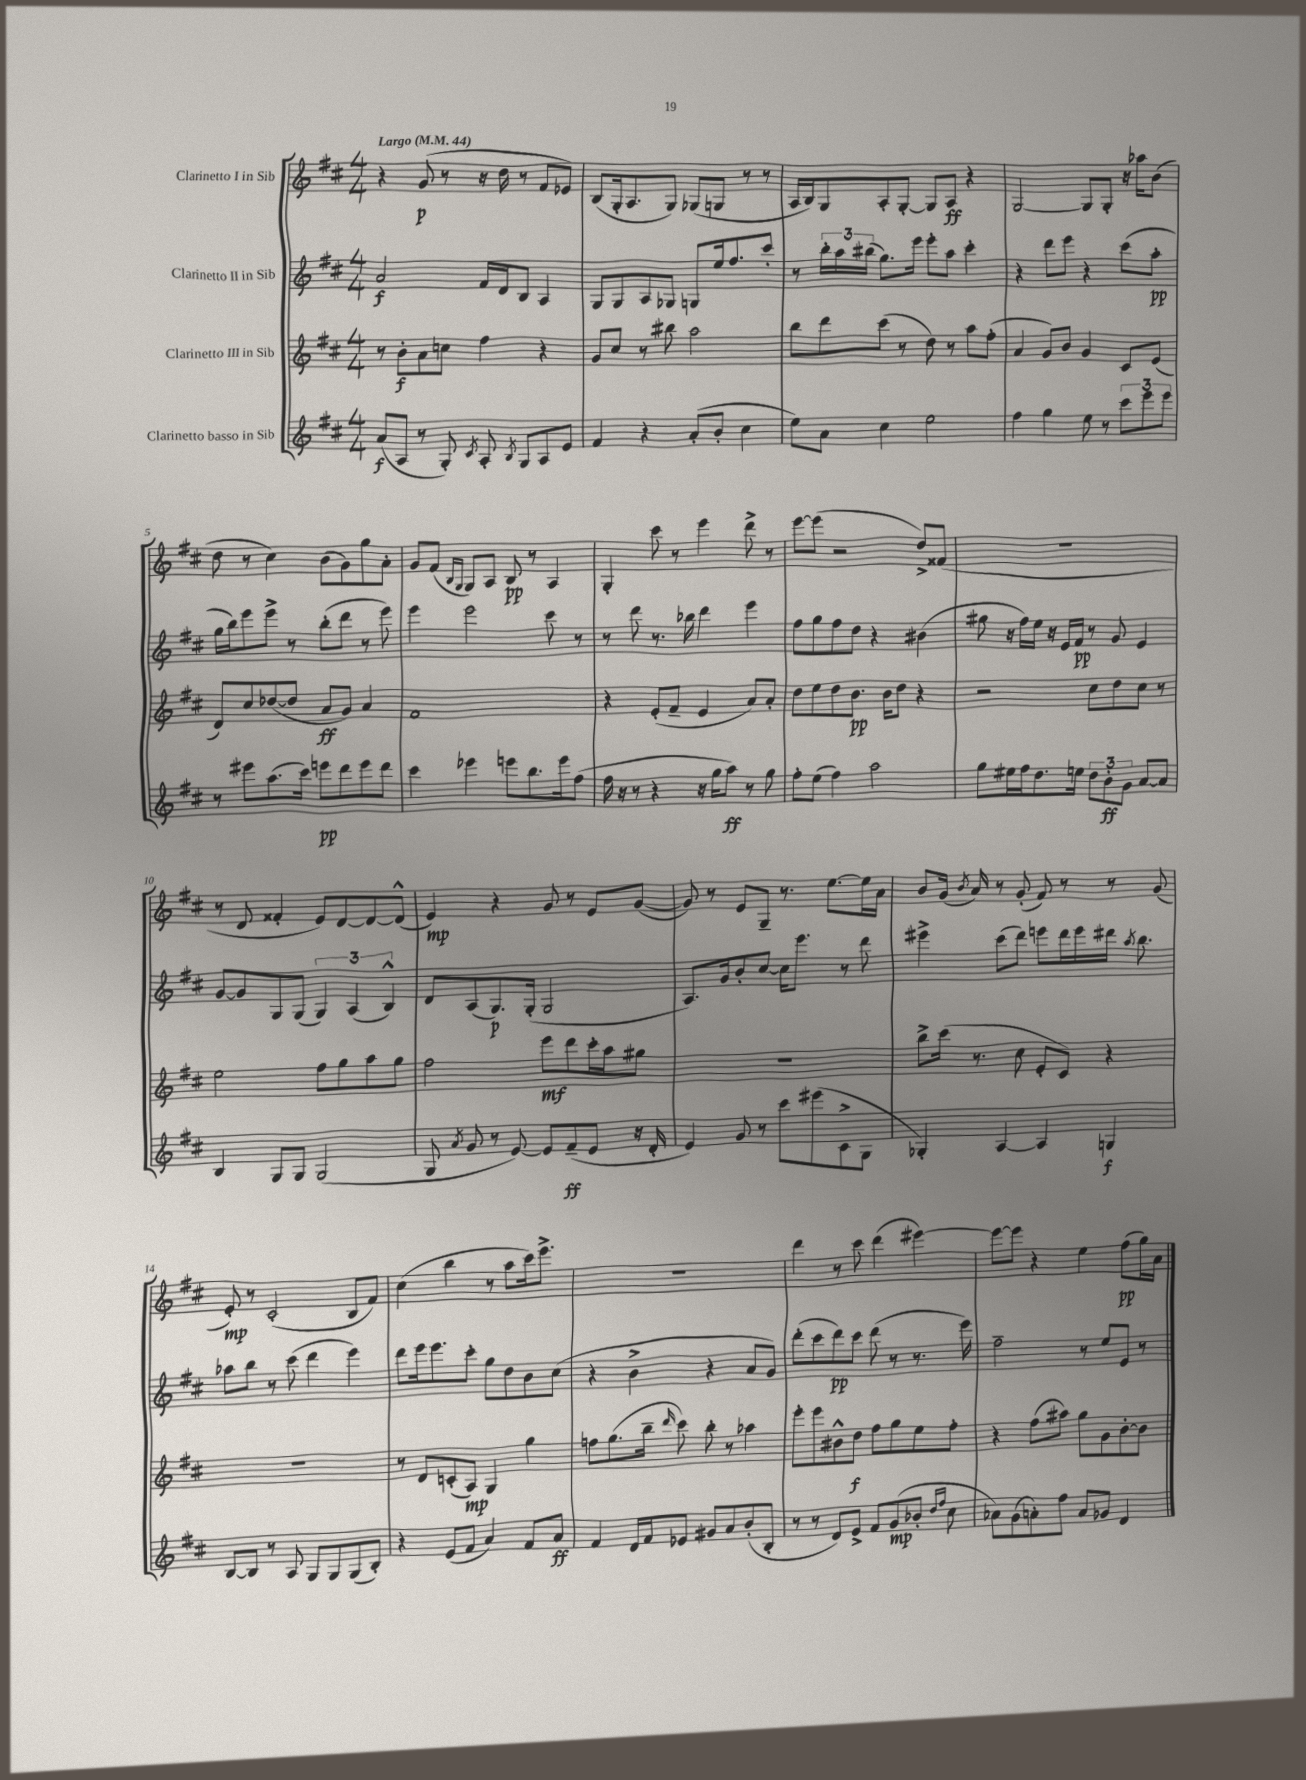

**kern	**dynam	**kern	**dynam	**kern	**dynam	**kern	**dynam
*part4	*part4	*part3	*part3	*part2	*part2	*part1	*part1
*staff4	*staff4	*staff3	*staff3	*staff2	*staff2	*staff1	*staff1
*I"Clarinetto basso in Sib	*	*I"Clarinetto III in Sib	*	*I"Clarinetto II in Sib	*	*I"Clarinetto I in Sib	*
*clefG2	*	*clefG2	*	*clefG2	*	*clefG2	*
*k[f#c#]	*	*k[f#c#]	*	*k[f#c#]	*	*k[f#c#]	*
*M4/4	*	*M4/4	*	*M4/4	*	*M4/4	*
*MM44	*	*MM44	*	*MM44	*	*MM44	*
=1	=1	=1	=1	=1	=1	=1	=1
!	!	!	!	!	!	!LO:TX:a:B:t=Largo	!
(8a/L	f	8r	.	2a/	f	4r	.
8A/J	.	8b'\L	f	.	.	.	.
8r	.	8a\	.	.	.	(8g/	p
8G'/)	.	8ccn\J	.	.	.	8r	.
8qc#/	.	.	.	.	.	.	.
8A'/	.	4ff#\	.	16f#/LL	.	16r	.
.	.	.	.	16d/J	.	16dd\	.
8qB/	.	.	.	.	.	.	.
8G/L	.	.	.	8B/J	.	8r	.
8A/	.	4r	.	4A/	.	8f#/L	.
8e/J	.	.	.	.	.	8e-X/J)	.
=2	=2	=2	=2	=2	=2	=2	=2
4f#/	.	8g/L	.	8G/L	.	(8B/L	.
.	.	8cc#/J	.	8G/	.	16G'/k	.
.	.	.	.	.	.	8.A/	.
4r	.	8r	.	8A/	.	.	.
.	.	8bb#X\	.	8G-X/J	.	8G/J)	.
(8a'/L	.	2aa\	.	8Gn/L	.	(8G-X/L	.
8b'/J	.	.	.	16ee/k	.	8Gn/J	.
.	.	.	.	8.ff#/	.	.	.
4cc#\	.	.	.	.	.	8r	.
.	.	.	.	8ccc#'/J	.	8r	.
=3	=3	=3	=3	=3	=3	=3	=3
8ee\L)	.	8bb\L	.	8r	.	16A/LL	.
.	.	.	.	.	.	16B/J)	.
8a\J	.	8ddd\	.	24bb'\LL	.	8G/	.
.	.	.	.	24aa\	.	.	.
.	.	.	.	(24bb#X\JJ	.	.	.
4cc#\	.	(8ccc#\J	.	8.gg\L)	.	8A'/	.
.	.	8r	.	.	.	[8G'/J	.
.	.	.	.	16eee\Jk	.	.	.
2ee\	.	8dd\)	.	8eee'\L	.	8G/L]	.
.	.	8r	.	8aa\J	.	8A/J	ff
.	.	8aa\L	.	4ccc#'\	.	4r	.
.	.	(8ff#'\J	.	.	.	.	.
=4	=4	=4	=4	=4	=4	=4	=4
4ff#\	.	4a/	.	4r	.	[2G/	.
4gg\	.	8g/L)	.	8ddd\L	.	.	.
.	.	8b/J	.	8eee\J	.	.	.
8ee\	.	4g/	.	4r	.	8G/L]	.
8r	.	.	.	.	.	8G'/J	.
12ccc#\L	.	8c#/L	.	(8ccc#\L	.	16r	.
.	.	.	.	.	.	16aa-X\KL	.
12eee\	.	.	.	.	.	.	.
.	.	(8e/J	.	8aa'\J	pp	(8b\J	.
12eee\J	.	.	.	.	.	.	.
!!LO:LB:g=z
=5	=5	=5	=5	=5	=5	=5	=5
8r	.	8d/L)	.	16gg\LL	.	8dd\	.
.	.	.	.	16bb\J)	.	.	.
8eee#X\L	.	8cc#/	.	8eee\	.	8r	.
(8.aa\	.	([8dd-X/	.	8eee^\J	.	4cc#\)	.
.	.	8dd-/J]	.	8r	.	.	.
16ccc#\Jk)	.	.	.	.	.	.	.
8eeen\L	pp	8a/L	ff	(8bb'\L	.	(8b\L	.
8ddd\	.	8g/J)	.	8ddd\J	.	8g\)	.
8eee\	.	4a/	.	8r	.	8gg\	.
8ddd\J	.	.	.	8eee\)	.	8a'\J	.
=6	=6	=6	=6	=6	=6	=6	=6
4ccc#\	.	1f#	.	4eee\	.	8g/L	.
.	.	.	.	.	.	(8f#/J	.
.	.	.	.	.	.	16qqB/LL	.
.	.	.	.	.	.	16qqG/JJ	.
4eee-X\	.	.	.	2eee\	.	8G/L)	.
.	.	.	.	.	.	8A/J	.
8eeen\L	.	.	.	.	.	8B/	pp
8.bb\	.	.	.	.	.	8r	.
.	.	.	.	8ccc#\	.	4A/	.
16eee\k	.	.	.	.	.	.	.
(8ff#\J	.	.	.	8r	.	.	.
=7	=7	=7	=7	=7	=7	=7	=7
16ff#\	.	4r	.	8r	.	4G'/	.
16r	.	.	.	.	.	.	.
8r	.	.	.	8ddd\	.	.	.
4r	.	(8e'/L	.	8.r	.	8ccc#\	.
.	.	8f#~/J	.	.	.	8r	.
.	.	.	.	16bb-X\	.	.	.
16r	.	4e/	.	4ddd\	.	4eee\	.
16gg\KL	.	.	.	.	.	.	.
8aa\J)	ff	.	.	.	.	.	.
8r	.	8a/L)	.	4eee\	.	8ddd^\	.
8gg\	.	8a'/J	.	.	.	8r	.
=8	=8	=8	=8	=8	=8	=8	=8
8ff#'\L	.	8dd\L	.	8ff#\L	.	[8eee\L	.
(8ee\J	.	8ee\	.	8gg\	.	(8eee\J]	.
4ff#\)	.	8dd\	.	8ff#\	.	2r	.
.	.	8.b\J	pp	8dd\J	.	.	.
2aa\	.	.	.	4r	.	.	.
.	.	16b\KL	.	.	.	.	.
.	.	8dd\J	.	.	.	.	.
.	.	4r	.	(4b#X\	.	8dd^/L)	.
.	.	.	.	.	.	(8f##X/J	.
=9	=9	=9	=9	=9	=9	=9	=9
8gg\L	.	2r	.	8gg#X\	.	1r	.
16ee#X\L	.	.	.	16r	.	.	.
16ff#\J	.	.	.	16ff#\LL)	.	.	.
8.dd\	.	.	.	16ee\JJ	.	.	.
.	.	.	.	16r	.	.	.
.	.	.	.	16e/LL	.	.	.
16een\Jk	.	.	.	16f#/JJ	pp	.	.
12dd\L	.	8cc#\L	.	8r	.	.	.
12b'\	ff	.	.	.	.	.	.
.	.	8dd\	.	8g/	.	.	.
12g\J	.	.	.	.	.	.	.
[8a/L	.	8cc#\J	.	4e/	.	.	.
8a/J]	.	8r	.	.	.	.	.
!!LO:LB:g=z
=10	=10	=10	=10	=10	=10	=10	=10
4B/	.	2ee\	.	[8g/L	.	8r	.
.	.	.	.	8g/]	.	8d/	.
8G/L	.	.	.	8G/	.	4f##X'/	.
8G/J	.	.	.	(8G/J	.	.	.
(2G/	.	8ff#\L	.	6G/)	.	8e/L)	.
.	.	8gg\	.	.	.	[8d/	.
.	.	.	.	(6A/	.	.	.
.	.	8aa\	.	.	.	8d/_	.
.	.	.	.	6B^^/)	.	.	.
.	.	8gg\J	.	.	.	(8d^^/J]	.
=11	=11	=11	=11	=11	=11	=11	=11
8G/	.	2ff#\	.	8d/L	.	4e/)	mp
8qa/	.	.	.	.	.	.	.
8g/	.	.	.	(8A/	.	.	.
8r	.	.	.	8.G/)	p	4r	.
[8e/)	.	.	.	.	.	.	.
.	.	.	.	(16G'/Jk	.	.	.
8e/L]	.	8eee\L	mf	2G/	.	8g/	.
(8f#~/	ff	8ddd\	.	.	.	8r	.
8e/J	.	16ccc#'\L	.	.	.	8e/L	.
.	.	16aa\J	.	.	.	.	.
16r	.	8gg#X\J	.	.	.	([8g/J	.
16d'/	.	.	.	.	.	.	.
=12	=12	=12	=12	=12	=12	=12	=12
4e/)	.	1r	.	8.A/L)	.	8g/])	.
.	.	.	.	.	.	8r	.
.	.	.	.	16g/k	.	.	.
8g/	.	.	.	8b'/	.	8e/L	.
8r	.	.	.	[8cc#/J	.	8G~/J	.
8ccc#\L	.	.	.	16cc#\KL]	.	8.r	.
.	.	.	.	8.eee\J	.	.	.
(8eee#X\	.	.	.	.	.	.	.
.	.	.	.	.	.	[8.ee\L	.
8c#^\	.	.	.	8r	.	.	.
8G\J	.	.	.	8ddd\	.	16ee\L]	.
.	.	.	.	.	.	16a\JJ	.
=13	=13	=13	=13	=13	=13	=13	=13
4G-X'/)	.	8bb^\L	.	4eee#X^\	.	8b/L	.
.	.	(16ccc#\Jk	.	.	.	(16g/Jk	.
.	.	.	.	.	.	8qb/	.
.	.	8.r	.	.	.	16a/)	.
[4A/	.	.	.	(8ccc#\L	.	8r	.
.	.	8cc#\	.	8ddd\J)	.	(8g'/	.
4A/]	.	8e'/L	.	8eeen\L	.	8f#/)	.
.	.	8c#/J)	.	16ddd\L	.	8r	.
.	.	.	.	16eee\	.	.	.
4Gn/	f	4r	.	16ddd#X\JJ	.	8r	.
.	.	.	.	8qaa/	.	.	.
.	.	.	.	8.bb\	.	.	.
.	.	.	.	.	.	(8g/	.
!!LO:LB:g=z
=14	=14	=14	=14	=14	=14	=14	=14
[8B/L	.	1r	.	8aa-X\L	.	8e'/)	mp
8B/J]	.	.	.	8bb\J	.	8r	.
8r	.	.	.	8r	.	(2c#'/	.
8A/	.	.	.	(8ccc#\	.	.	.
8G/L	.	.	.	4ddd\	.	.	.
8G/	.	.	.	.	.	.	.
(8G/	.	.	.	4eee\)	.	8B/L	.
8B'/J)	.	.	.	.	.	8f#/J)	.
=15	=15	=15	=15	=15	=15	=15	=15
4r	.	8r	.	8ddd\L	.	(4cc#\	.
.	.	8d/L	.	16eee\k	.	.	.
.	.	.	.	8.eee\	.	.	.
(8e/L	.	(8cn'/	.	.	.	4bb\	.
8f#/J	.	8A/J)	mp	8ccc#'\J	.	.	.
4a/)	.	4G/	.	8gg\L	.	8r	.
.	.	.	.	8dd\	.	8aa\L	.
8f#/L	.	4gg\	.	8b\	.	16ccc#\k)	.
.	.	.	.	.	.	8.eee^\J	.
8a/J	ff	.	.	(8cc#\J	.	.	.
=16	=16	=16	=16	=16	=16	=16	=16
4f#/	.	8ffn\L	.	4r	.	1r	.
.	.	(8.gg\	.	.	.	.	.
16d/LL	.	.	.	4b^\	.	.	.
16f#/J	.	16bb~\Jk	.	.	.	.	.
.	.	16qqddd/	.	.	.	.	.
8e-X/J	.	8ccc#\)	.	.	.	.	.
8g#X/L	.	8bb'\	.	4r	.	.	.
8a/	.	8r	.	.	.	.	.
(8b'/	.	4aa-X\	.	8a/L	.	.	.
8B'/J	.	.	.	8g/J)	.	.	.
=17	=17	=17	=17	=17	=17	=17	=17
8r	.	8eee'\L	.	(8ddd'\L	.	4ddd\	.
8r	.	8eee\	.	8ccc#\	.	.	.
8d/L)	.	8b#X^^\	.	8ddd\)	pp	8r	.
8e^/J	.	8dd\J	f	8ccc#\J	.	8ccc#\	.
8f#/L	.	8ff#\L	.	(8ddd\	.	(4ddd\	.
(8g/	mp	8gg\	.	8r	.	.	.
8b-X'/J	.	8ee\	.	8.r	.	[4eee#X\)	.
16qqdd/LL	.	.	.	.	.	.	.
16qqff#/JJ	.	.	.	.	.	.	.
8cc#\	.	8ff#'\J	.	.	.	.	.
.	.	.	.	16eee\)	.	.	.
=18	=18	=18	=18	=18	=18	=18	=18
8a-X\L)	.	4r	.	2ff#~\	.	8eee#\L_	.
(8g\	.	.	.	.	.	8eee#\J]	.
8an'\)	.	(8ff#\L	.	.	.	4r	.
8ff#\J	.	8aa#X\J)	.	.	.	.	.
8a/L	.	8gg\L	.	8r	.	4ee\	.
8g-X/J	.	8g\	.	8ee/L	.	.	.
4d/	.	[8b'\	.	8e/J	.	(8ff#\L	pp
.	.	8b\J]	.	8r	.	16gg\L)	.
.	.	.	.	.	.	16a\JJ	.
==	==	==	==	==	==	==	==
*-	*-	*-	*-	*-	*-	*-	*-
